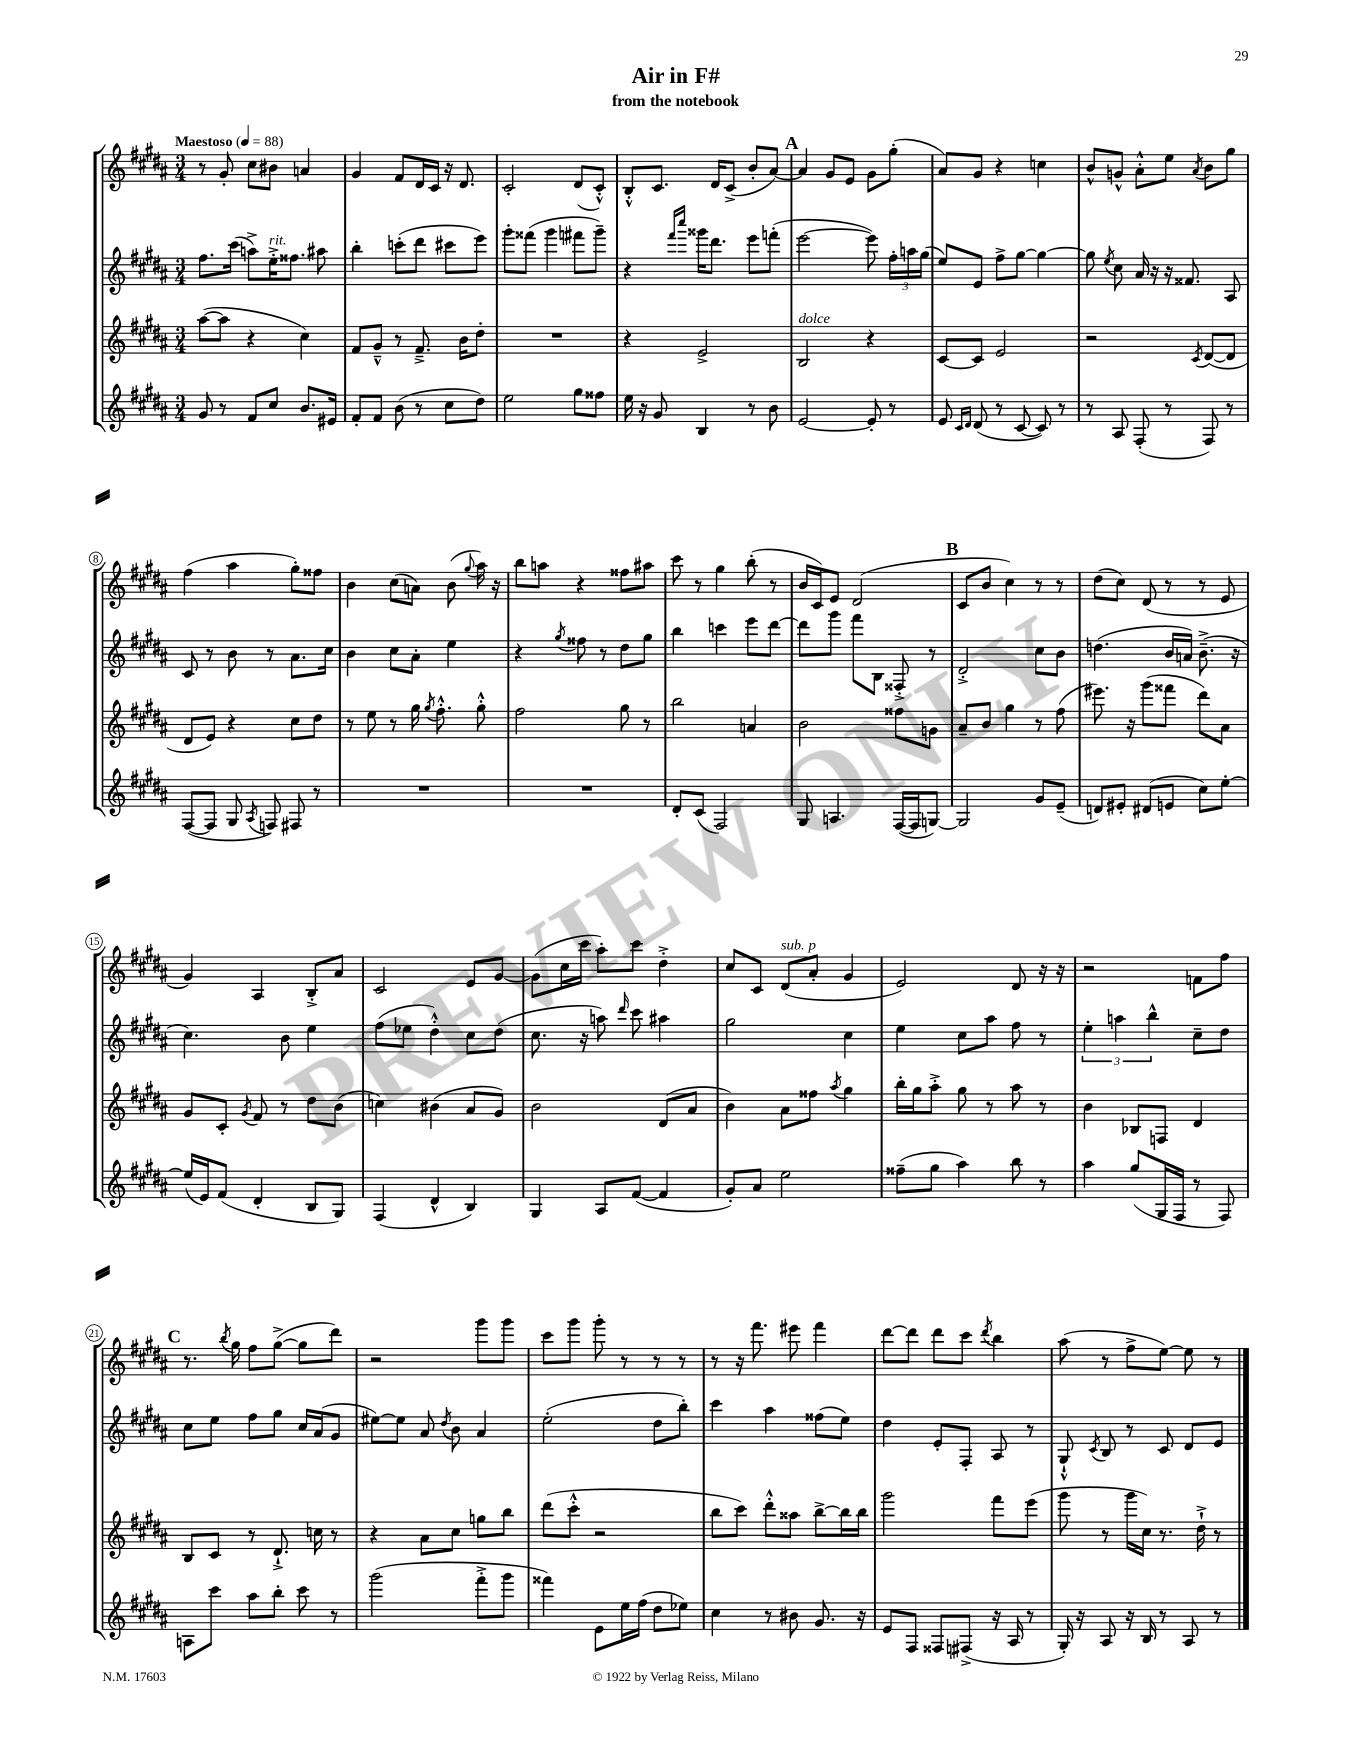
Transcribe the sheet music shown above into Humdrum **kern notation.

**kern	**kern	**kern	**kern
*staff4	*staff3	*staff2	*staff1
*clefG2	*clefG2	*clefG2	*clefG2
*k[f#c#g#d#a#]	*k[f#c#g#d#a#]	*k[f#c#g#d#a#]	*k[f#c#g#d#a#]
*M3/4	*M3/4	*M3/4	*M3/4
*MM88	*MM88	*MM88	*MM88
8g#/	([8aa#\L	8.ff#\L	8r
8r	8aa#\]J	.	8g#'/
.	.	(16ccc#\Jk	.
8f#/L	4r	8aa^\L)	8cc#\L
8cc#/J	.	16ee'^\K	8b#\J
.	.	8.ff##\J	.
8.b/L	4cc#\)	.	4a/
.	.	8aa#\	.
16e#/Jk	.	.	.
=	=	=	=
8f#'/L	8f#/L	4bb'\	4g#/
8f#/J	8g#~^^/J	.	.
(8b\	8r	(8ccc'\L	8f#/L
8r	8.f#~^/	8ddd#\J	16d#/L
.	.	.	16c#/JJ
8cc#\L	.	8ccc#\L	16r
.	16b\LK	.	8.d#/
8dd#\J)	8dd#'\J	8eee\J)	.
=	=	=	=
2ee\	2.r	8ggg#'\L	2c#'/
.	.	(8fff##\J	.
.	.	4ggg#\	.
8gg#\L	.	8fff#\L	(8d#/L
8ff##\J	.	8ggg#~\J)	8c#'^^/J)
=	=	=	=
16ee\	4r	4r	8B'^^/L
16r	.	.	.
8g#/	.	.	8.c#/J
.	.	16qqfff#/LL	.
.	.	16qqcccc#/JJ	.
4B/	2e^/	16ggg##\LK	.
.	.	8.ddd#\J	16d#/LK
.	.	.	(8c#^/J
8r	.	8eee\L	8b'/L
8b\	.	(8fff'\J	[8a#/J)
=	=	=	=
[2e/	2B/	[2eee\	4a#/]
.	.	.	8g#/L
.	.	.	8e/J
8e'/]	4r	8eee\])	8g#\L
8r	.	24ff#'\LL	(8gg#'\J
.	.	24aa\	.
.	.	(24gg#\JJ	.
=	=	=	=
8e/	[8c#/L	8ee/L)	8a#/L)
16qqc#/LL	.	.	.
16qqd#/JJ	.	.	.
(8d#/	8c#/]J	8e/J	8g#/J
8r	2e/	8ff#^\L	4r
[8c#/	.	[8gg#\J	.
8c#/])	.	4gg#\_	4cc\
8r	.	.	.
=	=	=	=
8r	2r	8gg#\]	8b^^/L
.	.	8qee/	.
8A#/	.	8cc#\	8g^^/J
(8F#'/	.	16a#/	8a#'^^\L
.	.	16r	.
8r	.	16r	8ee\J
.	.	8.f##/	.
.	8qc#/	.	8qa#/
8F#/)	([8d#/L	.	8b\L
8r	8d#/]J	8A#/	8gg#\J
=	=	=	=
([8F#/L	8d#/L	8c#/	(4ff#\
8F#/]J	8e/J)	8r	.
8G#/	4r	8b\	4aa#\
8qA#/	.	.	.
8F/)	.	8r	.
8F#/	8cc#\L	8.a#\L	8gg#'\L)
8r	8dd#\J	.	8ff##\J
.	.	16cc#\Jk	.
=	=	=	=
2.r	8r	4b\	4b\
.	8ee\	.	.
.	8r	8cc#\L	(8cc#\L
.	16gg#\	8a#'\J	8a\J)
.	8qgg#/	.	.
.	8.ff#'^^\	.	.
.	.	4ee\	(8b\
.	.	.	8qqgg#/
.	8gg#'^^\	.	16aa#\)
.	.	.	16r
=	=	=	=
2.r	2ff#\	4r	8bb\L
.	.	.	8aa\J
.	.	8qgg#/	.
.	.	8ff##\	4r
.	.	8r	.
.	8gg#\	8dd#\L	8ff##\L
.	8r	8gg#\J	8aa#\J
=	=	=	=
8d#'/L	2bb\	4bb\	8ccc#\
(8c#/J	.	.	8r
2F#/)	.	4ccc\	4gg#\
.	4a/	8eee\L	(8bb'\
.	.	[8ddd#\J	8r
=	=	=	=
8G#/	2b\	8ddd#\]L	16b/LL
.	.	.	16c#/J)
4.A/	.	8ggg#\J	8e/J
.	.	8fff#\L	(2d#/
.	.	8B\J	.
([16F#/LL	8ff##\L	8F##'^/	.
16F#/]J	.	.	.
[8G/J)	8g\J	8r	.
=	=	=	=
2G/]	8a#~/L	2d#'^/	8c#/L
.	8b/J	.	8b/J
.	4gg#\	.	4cc#\)
8g#/L	8r	8cc#\L	8r
(8e~/J	(8ff#\	8b\J	8r
=	=	=	=
8d/L)	8.eee#\)	(4.dd\	(8dd#\L
8e#'/J	.	.	8cc#\J)
.	16r	.	.
(8d#/L	(8ggg#\L	.	(8d#/
8e/J	8fff##\J	16b/LL	8r
.	.	16a/JJ)	.
8cc#\L)	8ddd#\L)	(8.b~^\	8r
[8ee'\J	8a#\J	.	8e/
.	.	16r	.
=	=	=	=
(16ee/]LL	8g#/L	4.cc#\)	4g#/)
16e/J)	.	.	.
(8f#/J	8c#'/J	.	.
.	8qg#/	.	.
4d#'/	8f#/	.	4A#/
.	8r	8b\	.
8B/L	8dd#\L	4ee\	8B'^/L
8G#/J)	(8b\J	.	8a#/J
=	=	=	=
(4F#/	4cc\)	(8ff#\L	2c#/
.	.	8ee-\J	.
4d#^^/	(4b#\	4dd#'^^\)	.
4B/)	8a#/L	8cc#\L	8e/L
.	8g#/J)	(8dd#\J	[8g#/J
=	=	=	=
4G#/	2b\	8.cc#\	(8g#\]L
.	.	.	16cc#\L
.	.	16r	16ccc#\JJ
8A#/L	.	8aa\)	8aa#'\L)
.	.	16qqddd#/	.
([8f#/J	.	8ccc#\	8ccc#\J
4f#/]	(8d#/L	4aa#\	4dd#'^\
.	8a#/J	.	.
=	=	=	=
8g#'/L)	4b\)	2gg#\	8cc#/L
8a#/J	.	.	8c#/J
2ee\	8a#\L	.	(8d#/L
.	8ff##\J	.	8a#'/J
.	8qaa#/	.	.
.	4gg#\	4cc#\	4g#/
=	=	=	=
(8ff##~\L	16bb'\LL	4ee\	2e/)
.	16gg#\J	.	.
8gg#\J	8aa#'^\J	.	.
4aa#\)	8gg#\	8cc#\L	.
.	8r	8aa#\J	.
8bb\	8aa#\	8ff#\	8d#/
8r	8r	8r	16r
.	.	.	16r
=	=	=	=
4aa#\	4b\	6ee'\	2r
.	.	6aa\	.
(8gg#/L	8B-/L	.	.
.	.	6bb^^\	.
16G#/L	8F/J	.	.
16F#/JJ	.	.	.
8r	4d#/	8cc#~\L	8f\L
8F#/)	.	8dd#\J	8ff#\J
=	=	=	=
8A\L	8B/L	8cc#\L	8.r
8ccc#\J	8c#/J	8ee\J	.
.	.	.	8qbb/
.	.	.	16gg#\
8aa#\L	8r	8ff#\L	8ff#\L
8bb'\J	8.d#`^/	8gg#\J	([8gg#^\J
8ccc#\	.	16cc#/LL	8gg#\]L
.	16cc\	(16a#/J	.
8r	8r	8g#/J	8ddd#\J)
=	=	=	=
(2ggg#\	4r	[8ee#\L)	2r
.	.	8ee#\]J	.
.	8a#\L	8a#/	.
.	.	8qdd#/	.
.	8cc#\J	8b\	.
8fff#'^\L	8gg\L	4a#/	8ggg#\L
8ggg#\J	8bb\J	.	8ggg#\J
=	=	=	=
4fff##\)	(8ddd#\L	(2ee'\	8ccc#\L
.	8ccc#'^^\J	.	8ggg#\J
8e\L	2r	.	8ggg#'\
16ee\L	.	.	8r
(16ff#\JJ	.	.	.
8dd#\L	.	8dd#\L	8r
8ee-\J)	.	8bb'\J)	8r
=	=	=	=
4cc#\	8bb\L	4ccc#\	8r
.	8ccc#\J)	.	16r
.	.	.	8.fff#\
8r	8ddd#'^^\L	4aa#\	.
8b#\	8aa##\J	.	8eee#\
8.g#/	[8bb^\L	(8ff##\L	4fff#\
.	16bb\]L	8ee\J)	.
16r	16bb\JJ	.	.
=	=	=	=
8e/L	2ggg#\	4dd#\	[8ddd#\L
8F#/J	.	.	8ddd#\]J
8F##/L	.	8e'/L	8ddd#\L
(8F#^/J	.	8F#'/J	8ccc#\J
.	.	.	8qddd#/
16r	8fff#\L	8A#/	4bb\
16A#/	.	.	.
8r	(8eee\J	8r	.
=	=	=	=
16G#'/)	8ggg#\	8G#`^^/	(8aa#\
16r	.	.	.
.	.	8qc#/	.
8A#/	8r	8B/	8r
16r	16ggg#\LL	8r	8ff#^\L
16B/	16cc#\JJ)	.	.
8r	8.r	8c#/	[8ee\J)
8A#/	.	8d#/L	8ee\]
.	16dd#`^\	.	.
8r	8r	8e/J	8r
==	==	==	==
*-	*-	*-	*-
